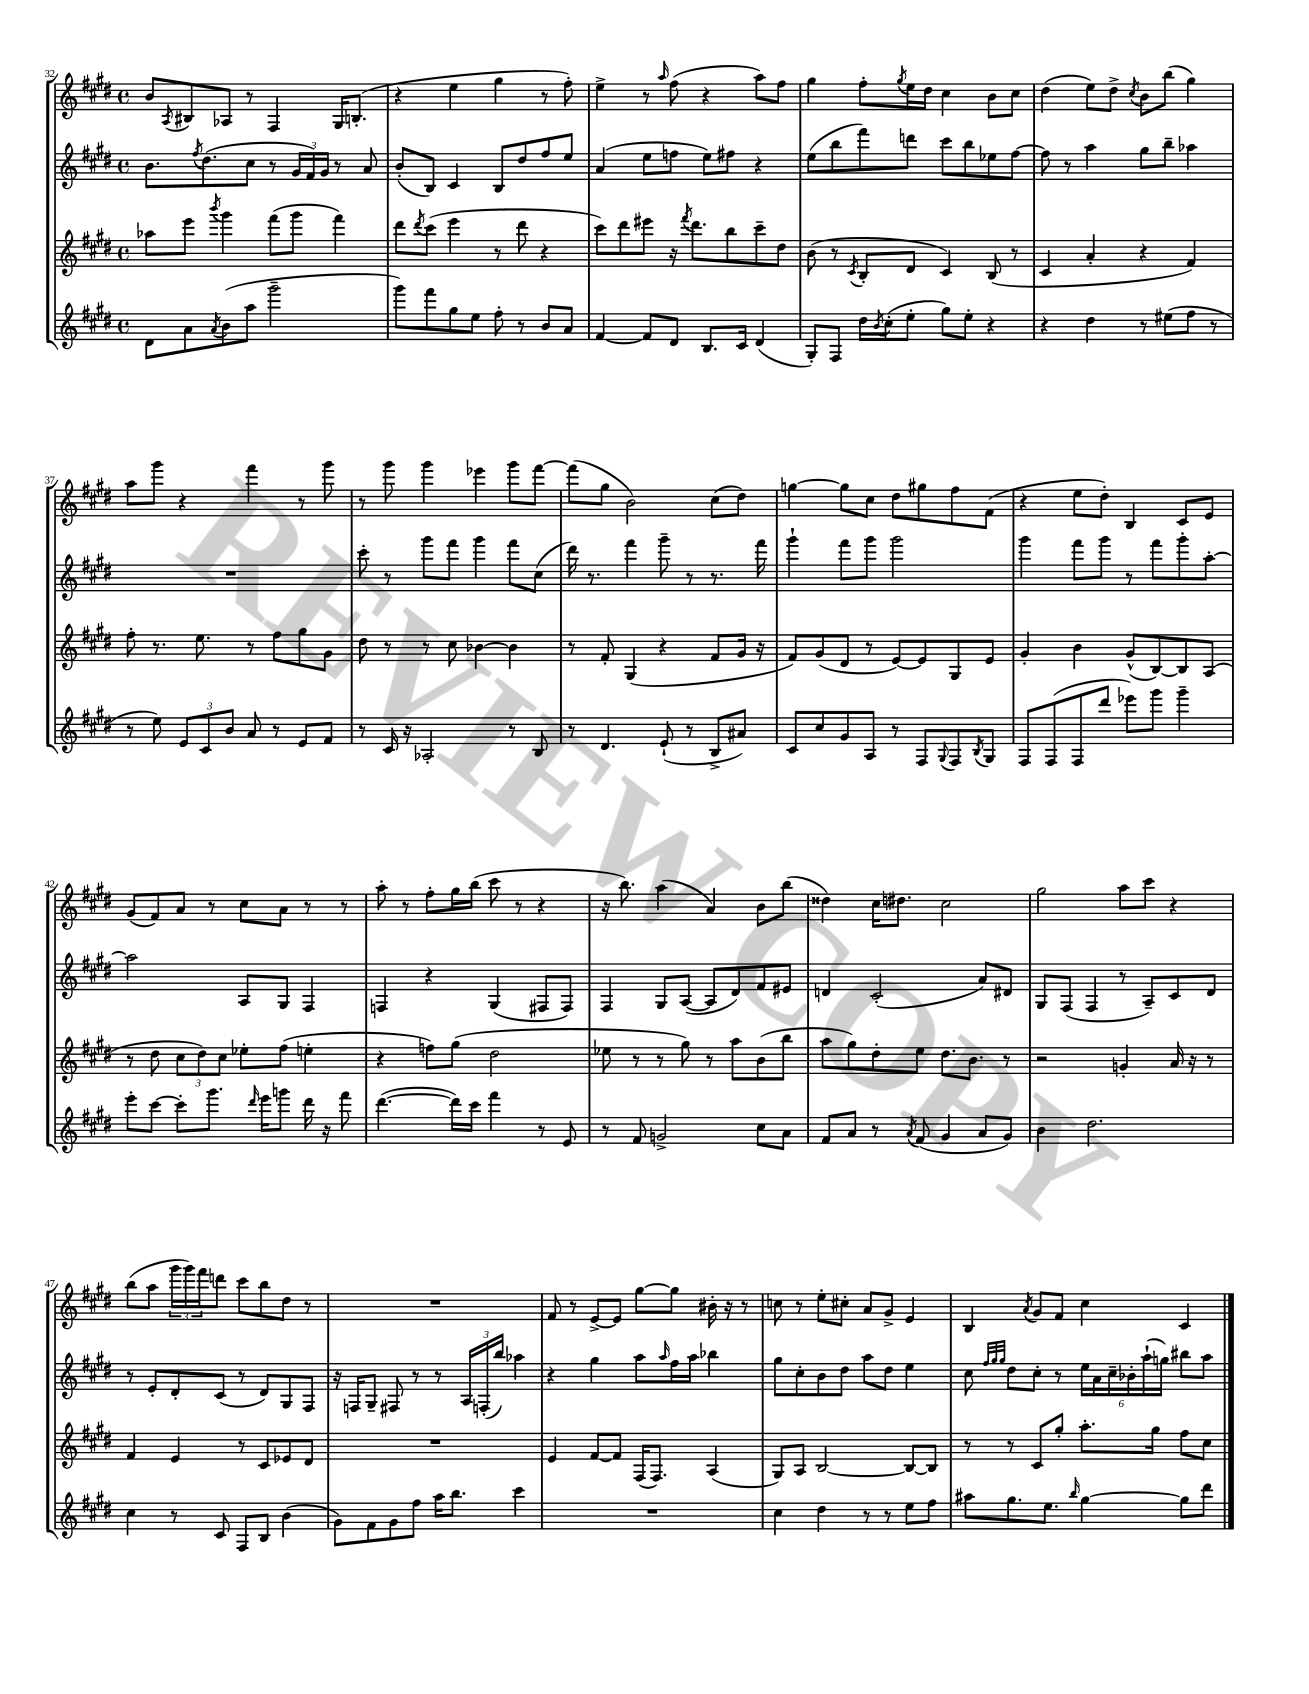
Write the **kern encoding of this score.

**kern	**kern	**kern	**kern
*staff4	*staff3	*staff2	*staff1
*clefG2	*clefG2	*clefG2	*clefG2
*k[f#c#g#d#]	*k[f#c#g#d#]	*k[f#c#g#d#]	*k[f#c#g#d#]
*M4/4	*M4/4	*M4/4	*M4/4
*met(c)	*met(c)	*met(c)	*met(c)
8d#	8aa-	8.b	8b
.	.	.	8qA
8a	8eee	.	8B#
.	.	8qff#	.
.	.	(8.dd#	.
8qa	8qbbb	.	.
(8b	4ggg#	.	8A-
8aa	.	8cc#	8r
2ggg#~	(8fff#	8r	4F#
.	8ggg#	24g#	.
.	.	24f#)	.
.	.	24g#	.
.	4fff#)	8r	16G#
.	.	.	(8.B'
.	.	8a	.
=	=	=	=
8ggg#)	8ddd#	(8b'	4r
.	8qddd#	.	.
8fff#	(8ccc#	8B)	.
8gg#	4eee	4c#	4ee
8ee	.	.	.
8ff#'	8r	8B	4gg#
8r	8ddd#	8dd#	.
8b	4r	8ff#	8r
8a	.	8ee	8ff#')
=	=	=	=
[4f#	8ccc#)	(4a	4ee^
.	8ddd#	.	.
8f#]	8eee#	8ee	8r
.	.	.	16qqaa
8d#	16r	8ff	(8ff#
.	8qfff#	.	.
.	8.ddd#	.	.
8.B	.	8ee)	4r
.	8bb	8ff#	.
16c#	.	.	.
(4d#	8ccc#~	4r	8aa)
.	8dd#	.	8ff#
=	=	=	=
8G#')	(8b	(8ee	4gg#
8F#	8r	8bb	.
.	8qc#	.	.
16dd#	8B'	8fff#)	8ff#'
8qb	.	.	.
(16cc#'	.	.	.
.	.	.	8qgg#
8ee'	8d#	8ddd	16ee
.	.	.	16dd#
8gg#)	4c#)	8ccc#	4cc#
8ee'	.	8bb	.
4r	(8B	8ee-	8b
.	8r	[8ff#	8cc#
=	=	=	=
4r	4c#	8ff#]	(4dd#
.	.	8r	.
4dd#	4a'	4aa	8ee)
.	.	.	8dd#^
.	.	.	8qcc#
8r	4r	8gg#	8b
(8ee#	.	8bb~	(8bb
8ff#	4f#)	4aa-	4gg#)
8r	.	.	.
=	=	=	=
8r	8ff#'	1r	8aa
8ee)	8.r	.	8ggg#
12e	.	.	4r
.	8.ee	.	.
12c#	.	.	.
12b	.	.	.
8a	8r	.	4fff#
8r	8ff#	.	.
8e	8gg#	.	8r
8f#	8g#	.	8ggg#
=	=	=	=
8r	8dd#	8ccc#'	8r
16c#	8r	8r	8ggg#
16r	.	.	.
2A-'	8r	8ggg#	4ggg#
.	8cc#	8fff#	.
.	[4b-	4ggg#	4eee-
8r	4b-]	8fff#	8ggg#
8B	.	(8cc#	[8fff#
=	=	=	=
8r	8r	16ddd#)	(8fff#]
.	.	8.r	.
4.d#	8f#'	.	8gg#
.	(4G#	4fff#	2b)
(8e`	4r	8ggg#~	.
8r	.	8r	.
8B^	8f#	8.r	(8cc#
8a#)	16g#	.	8dd#)
.	16r	16fff#	.
=	=	=	=
8c#	8f#)	4ggg#`	[4gg
8cc#	(8g#	.	.
8g#	8d#	8fff#	8gg]
8A	8r	8ggg#	8cc#
8r	[8e)	2ggg#	8dd#
8F#	8e]	.	8gg#
8qqG#	.	.	.
8F#	8G#	.	8ff#
8qB	.	.	.
8G#	8e	.	(8f#
=	=	=	=
8F#	4g#'	4ggg#	4r
(8F#	.	.	.
8F#	4b	8fff#	8ee
8ddd#	.	8ggg#	8dd#')
8eee-)	(8g#^^	8r	4B
8ggg#	[8B)	8fff#	.
4ggg#~	8B]	8ggg#'	8c#
.	(8A	[8aa'	8e
=	=	=	=
8eee'	8r	2aa]	(8g#
[8ccc#	8dd#	.	8f#)
8ccc#']	12cc#	.	8a
.	12dd#)	.	.
8.ggg#	.	.	8r
.	12cc#	.	.
.	8ee-'	8A	8cc#
16qqddd#	.	.	.
16eee	.	.	.
8ggg	(8ff#	8G#	8a
16ddd#	4ee'	4F#	8r
16r	.	.	.
8fff#	.	.	8r
=	=	=	=
([4.ddd#	4r	4F	8aa'
.	.	.	8r
.	8ff)	4r	8ff#'
16ddd#])	(8gg#	.	16gg#
16ccc#	.	.	(16bb
4fff#	2dd#	(4G#	8ccc#
.	.	.	8r
8r	.	8F#	4r
8e	.	8F#)	.
=	=	=	=
8r	8ee-	4F#	16r
.	.	.	8.bb)
8f#	8r	.	.
2g^	8r	8G#	(4aa
.	8gg#)	([8A	.
.	8r	8A]	4a)
.	8aa	8d#)	.
8cc#	(8b	8f#	8b
8a	8bb	8e#	(8bb
=	=	=	=
8f#	8aa	4d	4dd##)
8a	8gg#)	.	.
8r	8dd#'	(2c#'	16cc#
.	.	.	8.dd#
8qa	.	.	.
(8f#	8ee	.	.
4g#	8.dd#	.	2cc#
.	8.b	.	.
8a	.	8a)	.
8g#)	8r	8d#	.
=	=	=	=
4b	2r	8G#	2gg#
.	.	(8F#	.
2.dd#	.	4F#	.
.	4g'	8r	8aa
.	.	8A~)	8ccc#
.	16a	8c#	4r
.	16r	.	.
.	8r	8d#	.
=	=	=	=
4cc#	4f#	8r	(8bb
.	.	8e'	8aa
8r	4e	8d#'	24ggg#
.	.	.	24ggg#)
.	.	.	24fff#
8c#	.	(8c#	8ddd
8F#	8r	8r	8ccc#
8B	8c#	8d#)	8bb
(4b	8e-	8G#	8dd#
.	8d#	8F#	8r
=	=	=	=
8g#)	1r	16r	1r
.	.	16F	.
8f#	.	8G#~	.
8g#	.	8F#	.
8ff#	.	8r	.
16aa	.	8r	.
8.bb	.	.	.
.	.	24A	.
.	.	(24F'	.
.	.	24bb)	.
4ccc#	.	4aa-	.
=	=	=	=
1r	4e	4r	8f#
.	.	.	8r
.	[8f#	4gg#	[8e^
.	8f#]	.	8e]
.	(16F#	8aa	[8gg#
.	8.F#)	.	.
.	.	16qqaa	.
.	.	16ff#	8gg#]
.	.	16aa	.
.	(4A	4bb-	16b#'
.	.	.	16r
.	.	.	8r
=	=	=	=
4cc#	8G#)	8gg#	8cc
.	8A	8cc#'	8r
4dd#	[2B	8b	8ee'
.	.	8dd#	8cc#'
8r	.	8aa	8a
8r	.	8dd#	8g#^
8ee	8B_	4ee	4e
8ff#	8B]	.	.
=	=	=	=
8aa#	8r	8cc#	4B
.	.	32qqff#	.
.	.	32qqgg#	.
.	.	32qqgg#	.
8.gg#	8r	8dd#	.
.	.	.	8qa
.	8c#	8cc#'	8g#
8.ee	.	.	.
.	8gg#'	8r	8f#
16qqbb	.	.	.
[4gg#	8.aa'	24ee	4cc#
.	.	24a	.
.	.	24cc#~	.
.	.	24b-'	.
.	.	(24aa`	.
.	16gg#	.	.
.	.	24gg)	.
8gg#]	8ff#	8bb#	4c#
8ddd#	8cc#	8aa	.
==	==	==	==
*-	*-	*-	*-
